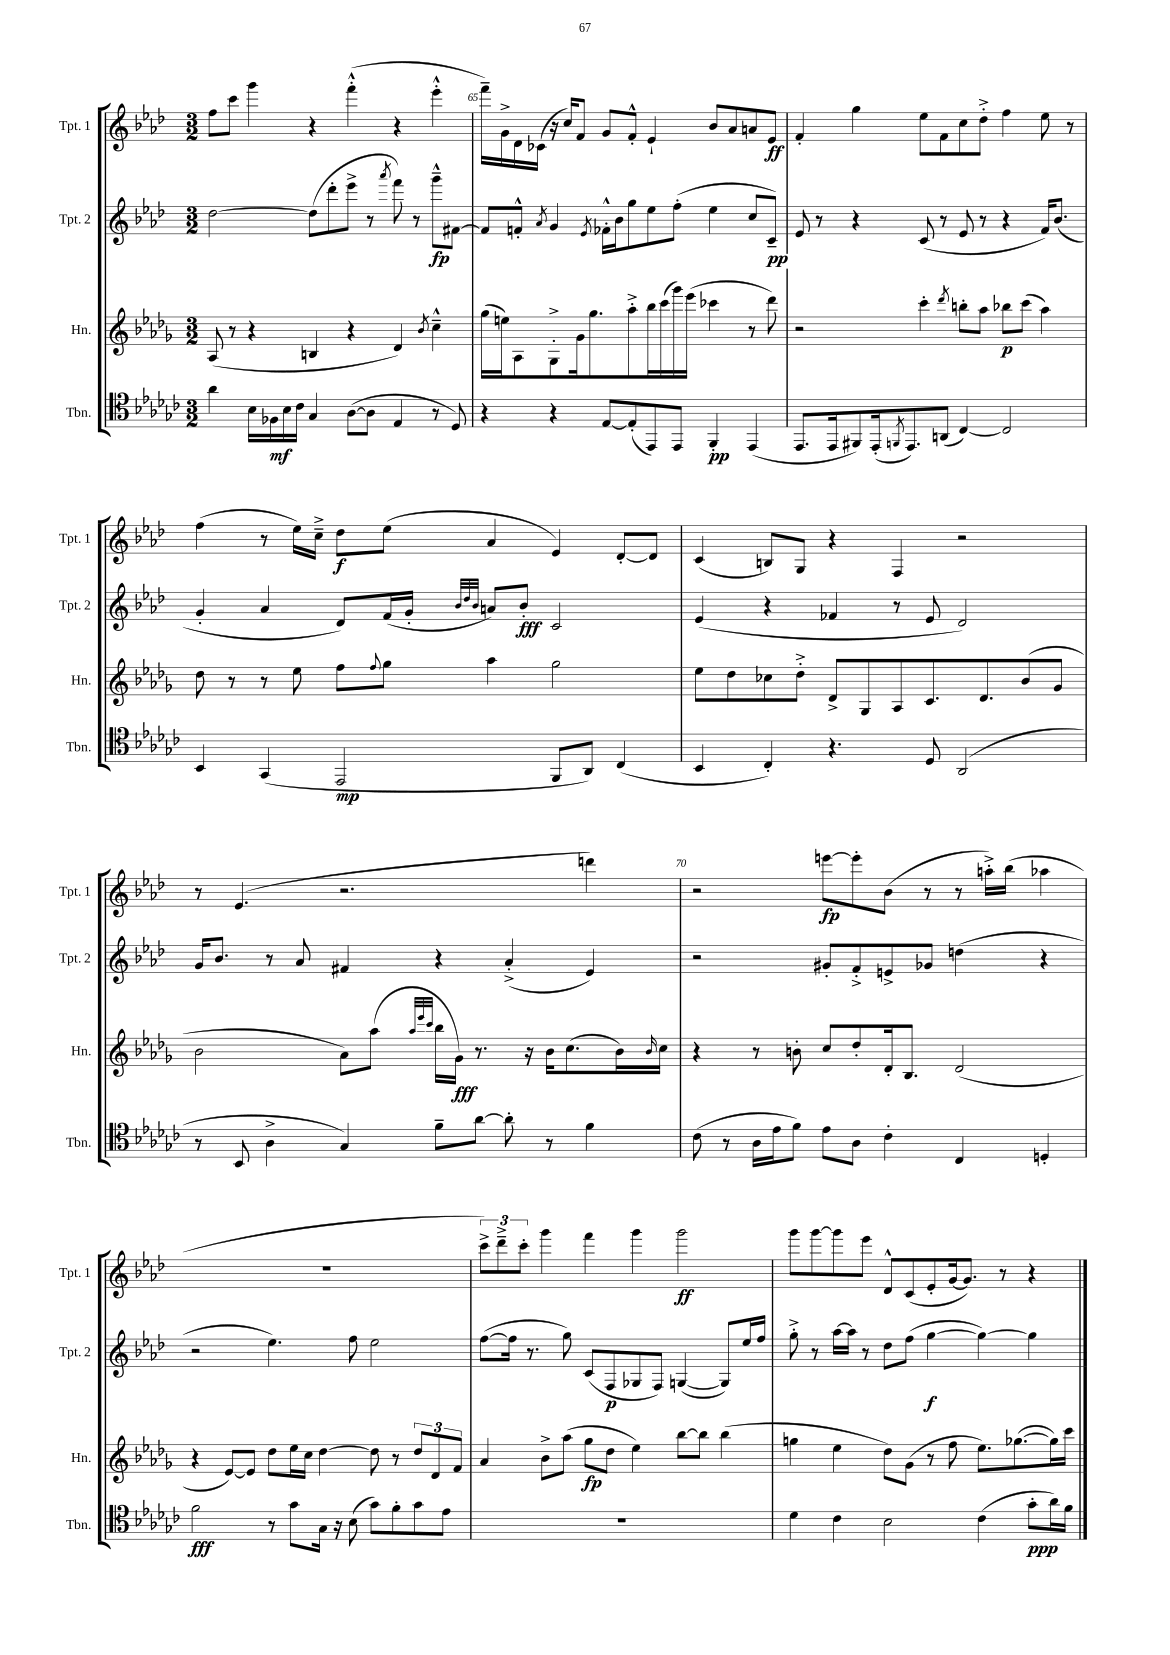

**kern	**kern	**kern	**kern
*staff4	*staff3	*staff2	*staff1
*clefC4	*clefG2	*clefG2	*clefG2
*k[b-e-a-d-g-c-]	*k[b-e-a-d-g-]	*k[b-e-a-d-]	*k[b-e-a-d-]
*M3/2	*M3/2	*M3/2	*M3/2
4a-	(8A-	[2dd-	8ff
.	8r	.	8ccc
16B-	4r	.	4ggg
16F-	.	.	.
16B-	.	.	.
16c-	.	.	.
4G-	4B	(8dd-]	4r
.	.	8ddd-'	.
([8A-	4r	8eee-^	(4fff'^^
8A-]	.	8r	.
.	.	8qaaa-	.
4E-	4d-)	8fff)	4r
.	.	8r	.
.	8qb-	.	.
8r	4cc~^^	8ggg~^^	4eee-'^^
8D-)	.	[8f#	.
=	=	=	=
4r	(16gg-	8f#]	16fff~)
.	16ee)	.	16g^
.	8A-	8f'^^	16d-
.	.	.	(16c-
.	.	8qa-	.
4r	8G-'^	4g	16r
.	.	.	16cc)
.	16g-	.	8f
.	8.gg-	.	.
.	.	8qe-	.
[8E-	.	16f-'^^	8g
.	.	16b-	.
(8E-']	8aa-'^	8gg	8f'^^
8EE-)	16bb-	8ee-	4e-`
.	(16ccc	.	.
8EE-	16ggg-)	(8ff'	.
.	(16eee-	.	.
4FF'	4ccc-	4ee-	8b-
.	.	.	8a-
(4EE-	8r	8cc	8a
.	8ddd-)	8c~)	8e-
=	=	=	=
8.EE-	2r	8e-	4f'
.	.	8r	.
16EE-	.	.	.
8FF#)	.	4r	4gg
(16EE-'	.	.	.
8qFF	.	.	.
8.EE-)	.	.	.
.	4ccc'	(8c	8ee-
(8AA	.	8r	8f
.	8qddd-	.	.
[4C-)	8bb'	8e-	8cc
.	8aa-	8r	8dd-'^
2C-]	8bb-	4r	4ff
.	(8ccc	.	.
.	4aa-)	16f)	8ee-
.	.	(8.b-	.
.	.	.	8r
=	=	=	=
4BB-	8dd-	4g'	(4ff
.	8r	.	.
(4GG-	8r	4a-	8r
.	8ee-	.	16ee-)
.	.	.	16cc~^
2EE-	8ff	8d-)	8dd-
.	8qqff	.	.
.	8gg-	(16f	(8ee-
.	.	16g'	.
.	.	32qqb-	.
.	.	32qqdd-	.
.	.	32qqb-	.
.	4aa-	8a)	4a-
.	.	8b-'	.
8FF	2gg-	2c	4e-)
8AA-)	.	.	.
(4C-	.	.	[8d-'
.	.	.	8d-]
=	=	=	=
4BB-	8ee-	(4e-	(4c
.	8dd-	.	.
4C-')	8cc-	4r	8B)
.	8dd-'^	.	8G
4.r	8d-^	4f-	4r
.	8G-	.	.
.	8A-	8r	4F
8D-	8.c	8e-	.
(2AA-	.	2d-)	2r
.	8.d-	.	.
.	(8b-	.	.
.	8g-	.	.
=	=	=	=
8r	2b-	16g	8r
.	.	8.b-	.
8BB-	.	.	(4.e-
4A-^	.	8r	.
.	.	8a-	.
4G-)	8a-)	4f#	2.r
.	(8aa-	.	.
.	32qqaa-	.	.
.	32qqeee-	.	.
.	32qqccc	.	.
8f~	16bb-	4r	.
.	16g-)	.	.
[8a-	8.r	.	.
8a-']	.	(4a-'^	.
.	16r	.	.
8r	16b-	.	.
.	(8.cc	.	.
4f	.	4e-)	4ddd)
.	16b-)	.	.
.	16qqb-	.	.
.	16cc	.	.
=	=	=	=
(8c-	4r	2r	2r
8r	.	.	.
16A-	8r	.	.
16e-	.	.	.
8f)	8b'	.	.
8e-	8cc	8g#'	[8eee
8A-	8dd-'	8f'^	8eee']
4c-'	16d-'	8e^	(8b-
.	8.B-	.	.
.	.	8g-	8r
4C-	(2d-	(4dd	8r
.	.	.	16aa'^)
.	.	.	(16bb-
4D'	.	4r	4aa-
=	=	=	=
2f	4r	2r	1.r
.	[8e-)	.	.
.	8e-]	.	.
8r	8dd-	4.ee-)	.
8g-	16ee-	.	.
.	16cc	.	.
16G-	[4dd-	.	.
16r	.	.	.
(8B-	.	8ff	.
8g-)	8dd-]	2ee-	.
8f'	8r	.	.
8g-	12dd-	.	.
.	12d-	.	.
8e-	.	.	.
.	12f	.	.
=	=	=	=
1.r	4a-	([8ff	12ccc^)
.	.	.	12ddd-~^
.	.	16ff]	.
.	.	.	12ccc'
.	.	8.r	.
.	8b-^	.	4ggg
.	(8aa-	8gg)	.
.	8gg-	(8c	4fff
.	8dd-	8F	.
.	4ee-)	8G-	4ggg
.	.	8F)	.
.	[8bb-	([4G	2ggg
.	8bb-]	.	.
.	(4bb-	8G])	.
.	.	16ee-	.
.	.	16ff	.
=	=	=	=
4d-	4gg	8gg'^	8ggg
.	.	8r	[8ggg
4c-	4ee-	[16aa-	8ggg]
.	.	16aa-]	.
.	.	8r	8eee-
2B-	8dd-)	8dd-	8d-^^
.	(8g-	(8ff	(8c
.	8r	[4gg	8e-'
.	8ff	.	[16g
.	.	.	8.g])
(4c-	8.ee-)	4gg_)	.
.	.	.	8r
.	([8.gg-	.	.
8g-'	.	4gg]	4r
16a-)	16gg-])	.	.
16f	16ccc	.	.
==	==	==	==
*-	*-	*-	*-
